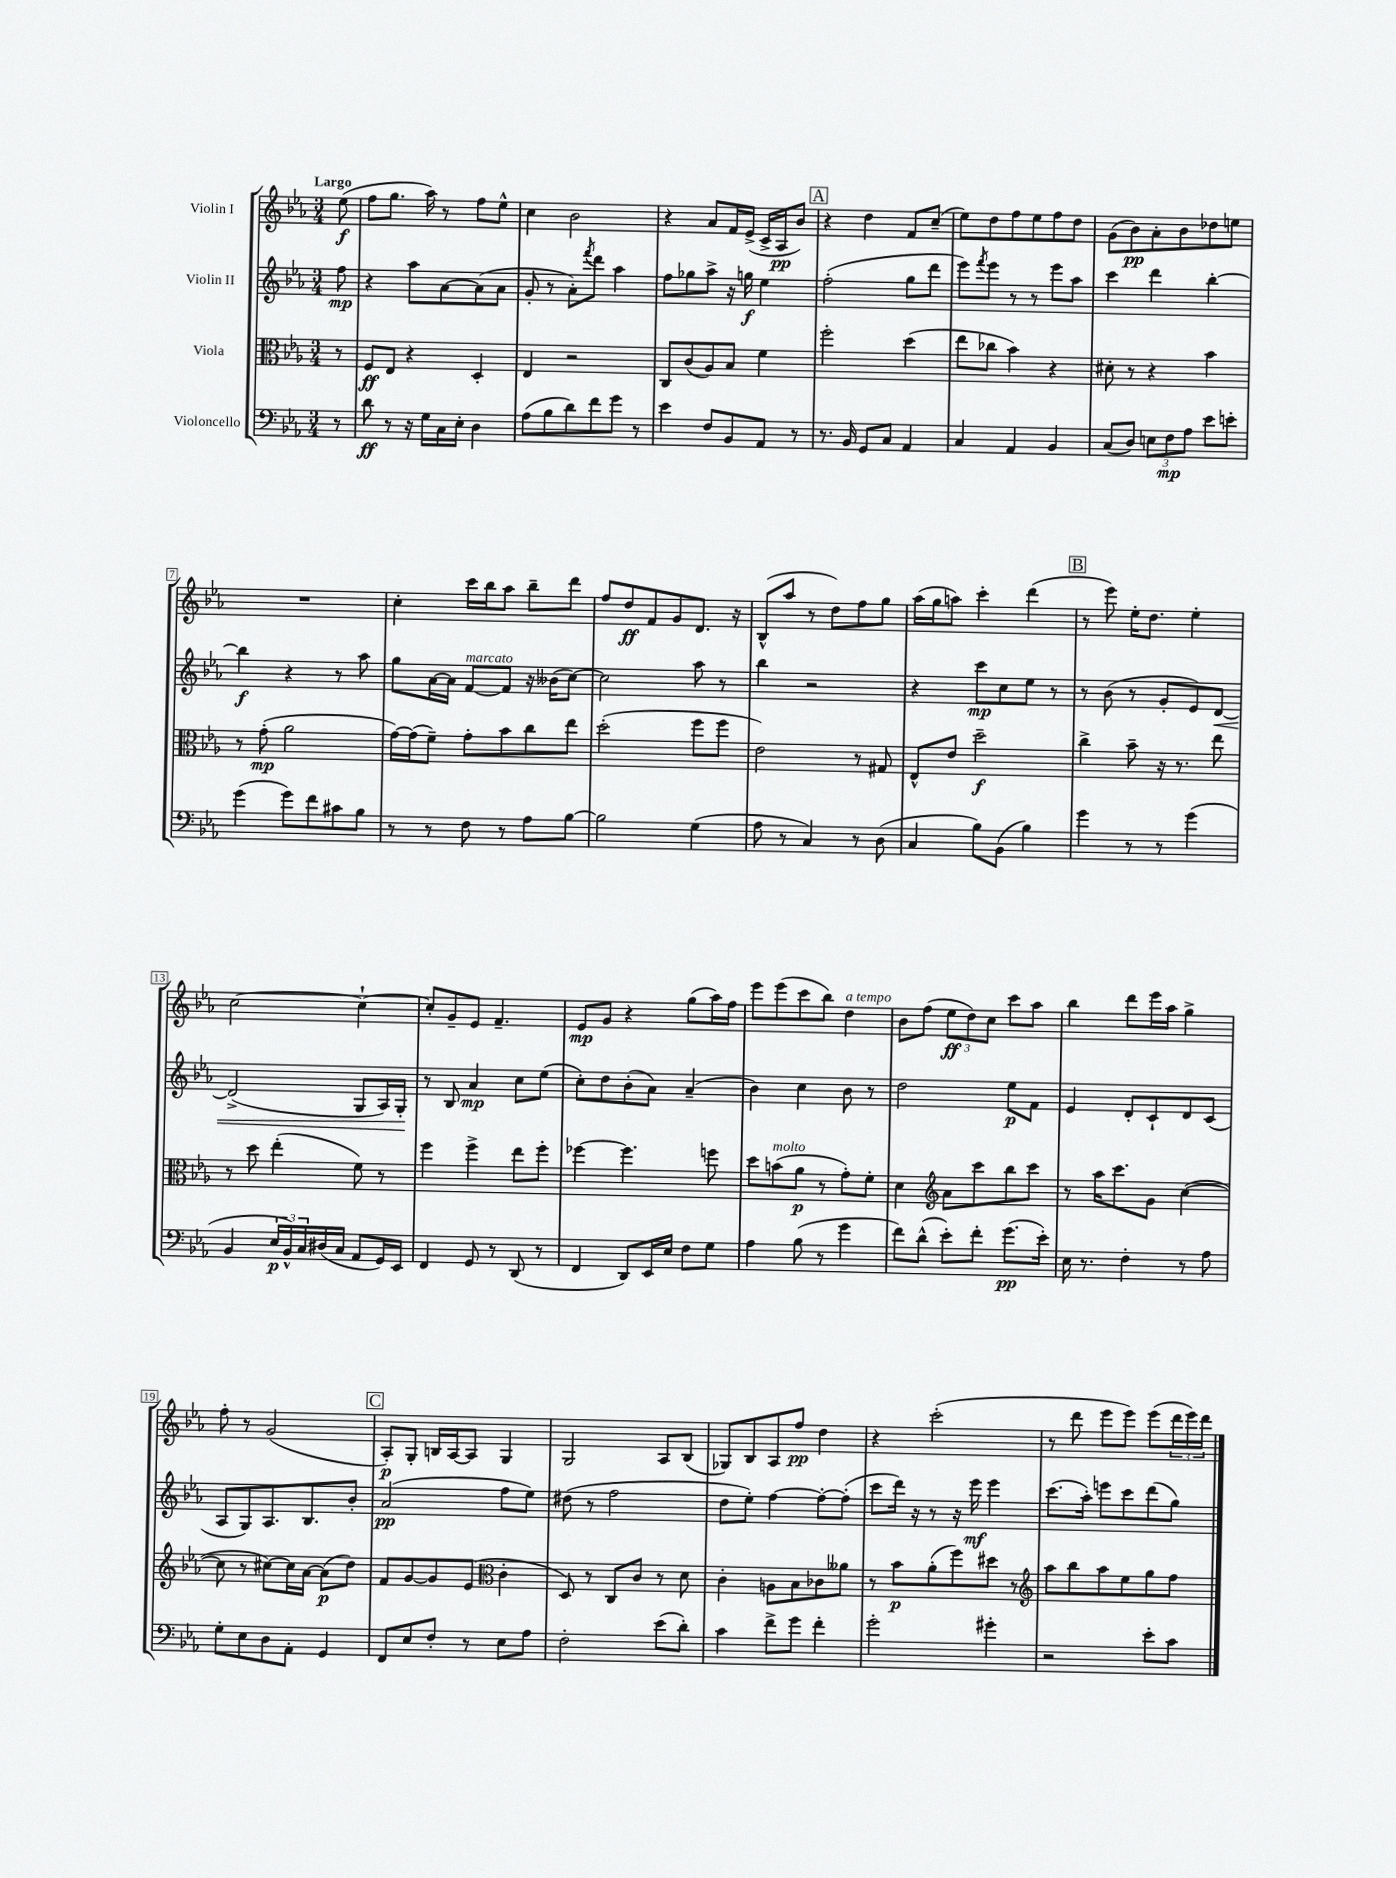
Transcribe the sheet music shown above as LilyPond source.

<<
\new StaffGroup <<
\new Staff = "s0" \with { instrumentName = "Violin I" } {
    \clef treble \key ees \major \numericTimeSignature \time 3/4 \partial 8 \tempo "Largo"
    ees''8\f( |
    f''8 g''8. aes''16) r8 f''8 ees''8-^ |
    c''4 bes'2 |
    r4 aes'8 f'16 ees'16->( c'16-> aes16\pp bes'8) |
    \mark \markup { \box "A" } r4 d''4 f'8 c''8--( |
    ees''8) d''8 f''8 ees''8 f''8 d''8 |
    g'8( bes'8\pp) aes'8-. bes'8 des''8 e''8 |
    R2. |
    c''4-. c'''16 bes''16 aes''8 bes''8-- d'''8 |
    f''8 d''8\ff f'8 g'8 d'8. r16 |
    bes8-^( aes''8 r8 d''8) f''8 g''8 |
    aes''16( g''16 a''8) c'''4-. d'''4( |
    \mark \markup { \box "B" } r8 ees'''8) ees''16-. d''8. ees''4-. |
    c''2~ c''4~-! |
    c''8-. g'8-- ees'8 f'4.-- |
    ees'8\mp g'8 r4 g''8( aes''16) f''16 |
    ees'''8 ees'''8( c'''8 bes''8) d''4^\markup { \italic "a tempo" } |
    bes'8 f''8( \tuplet 3/2 { ees''8\ff d''8) c''8 } c'''8 aes''8 |
    bes''4 d'''8 ees'''16 aes''16 g''4-> |
    f''8-. r8 g'2( |
    \mark \markup { \box "C" } aes8-.\p) g8-. b16 aes16~ aes8 g4 |
    g2 aes8 bes8( |
    ges8) bes8 aes8 f''8\pp d''4 |
    r4 c'''2-.( |
    r8 d'''8 ees'''8 ees'''8) ees'''8( \tuplet 3/2 { d'''16 ees'''16) d'''16 } \bar "|." |
}
\new Staff = "s1" \with { instrumentName = "Violin II" } {
    \clef treble \key ees \major \numericTimeSignature \time 3/4 \partial 8
    f''8\mp |
    r4 aes''8 aes'8~ aes'8( aes'8 |
    g'8-. r8 aes'8-.) \acciaccatura { f'''8 } d'''8 aes''4 |
    f''8 ges''8 aes''8-> r16 g''16\f ees''4 |
    \mark \markup { \box "A" } f''2-.( g''8 d'''8 |
    ees'''8) \acciaccatura { f'''8 } ees'''8 r8 r8 ees'''8 aes''8 |
    c'''4 d'''4 bes''4~-. |
    bes''4\f r4 r8 aes''8 |
    g''8 aes'16~ aes'16 f'8~^\markup { \italic "marcato" } f'8 r16 beses'16( c''8~) |
    c''2 aes''8 r8 |
    bes''4 r2 |
    r4 c'''8\mp c''8 ees''8 r8 |
    \mark \markup { \box "B" } r8 bes'8( r8 g'8-. ees'8) d'8~\< |
    d'2->( g8 aes16) g16-.\! |
    r8 bes8 aes'4\mp c''8 ees''8( |
    c''8-.) d''8 bes'8-.( aes'8) aes'4--( |
    bes'4) c''4 bes'8 r8 |
    d''2 ees''8\p f'8 |
    ees'4 d'8-. c'8-! d'8 c'8( |
    aes8 g8) aes8. bes8. bes'8-. |
    \mark \markup { \box "C" } aes'2\pp( f''8 ees''8) |
    dis''8( r8 f''2 |
    d''8 ees''8-.) f''4~ f''8~-. f''8-.( |
    c'''8 d'''16) r16 r8 r16 ees'''16\mf ees'''4 |
    c'''8.( aes''16-.) e'''8 c'''8 d'''8( g''8) \bar "|." |
}
\new Staff = "s2" \with { instrumentName = "Viola" } {
    \clef alto \key ees \major \numericTimeSignature \time 3/4 \partial 8
    r8 |
    f8\ff ees8 r4 d4-. |
    ees4 r2 |
    c8 c'8( aes8) bes8 f'4 |
    \mark \markup { \box "A" } f''2-. d''4( |
    ees''8 ces''8 bes'4) r4 |
    dis'8-. r8 r4 bes'4 |
    r8 g'8-.\mp( aes'2 |
    g'16~) g'16( f'8--) g'8-. bes'8 c''8 ees''8 |
    d''2-.( f''8 f''8 |
    ees'2) r8 gis8 |
    ees8-^ ees'8 d''2--\f |
    \mark \markup { \box "B" } c''4-> bes'8-- r16 r8. ees''8 |
    r8 d''8 ees''4-.( f'8) r8 |
    f''4 f''4-> ees''8 f''8-. |
    fes''4~ fes''4. f''8 |
    d''8 b'8^\markup { \italic "molto" }( aes'8\p r8 g'8-.) f'8-. |
    d'4 \clef treble aes'8 c'''8 bes''8 c'''8 |
    r8 aes''16 c'''8. g'8 c''4~( |
    c''8 r8 cis''8~) cis''16 aes'16~ aes'8\p( d''8) |
    \mark \markup { \box "C" } f'8 g'8~ g'8 ees'8( \clef alto c'4-. |
    d8) r8 c8 c'8 r8 d'8 |
    c'4-. a8 bes8 ces'8 aeses'8 |
    r8 bes'8\p aes'8-.( f''8) dis''8 r8 |
    \clef treble aes''8 bes''8 aes''8 ees''8 g''8 f''8 \bar "|." |
}
\new Staff = "s3" \with { instrumentName = "Violoncello" } {
    \clef bass \key ees \major \numericTimeSignature \time 3/4 \partial 8
    r8 |
    d'8\ff r8 r16 g16 c16 ees16-. d4 |
    aes8( bes8 d'8) f'8 g'8 r8 |
    ees'4 f8 bes,8 aes,8 r8 |
    \mark \markup { \box "A" } r8. bes,16 g,8 c8 aes,4 |
    c4 aes,4 bes,4 |
    c8( d8) \tuplet 3/2 { e8 f8\mp aes8 } ees'8 e'8-. |
    g'4( g'8) f'8 cis'8 bes8 |
    r8 r8 f8 r8 aes8 bes8~ |
    bes2 g4( |
    aes8 r8 c4) r8 d8( |
    c4 bes8) bes,8( bes4) |
    \mark \markup { \box "B" } g'4 r8 r8 g'4( |
    bes,4 \tuplet 3/2 { ees16\p bes,16-^) c16 } dis16( c16 aes,8 g,16) ees,16 |
    f,4 g,8 r8 d,8( r8 |
    f,4 d,8) ees,16 ees16 f8 g8 |
    aes4 bes8( r8 g'4 |
    f'8) d'8-^( ees'8-.) f'8-. g'8.\pp( ees'16-.) |
    ees16 r8. f4-. r8 aes8 |
    g8-. ees8 d8 aes,8-. g,4 |
    \mark \markup { \box "C" } f,8 ees8 f8-. r8 ees8 aes8 |
    f2-. ees'8( d'8-.) |
    c'4 f'8-> g'8 f'4-. |
    g'2-. gis'4-. |
    r2 ees'8-. c'8 \bar "|." |
}
>>
>>
\layout { \context { \Score \override BarNumber.stencil = #(make-stencil-boxer 0.1 0.3 ly:text-interface::print) } }
